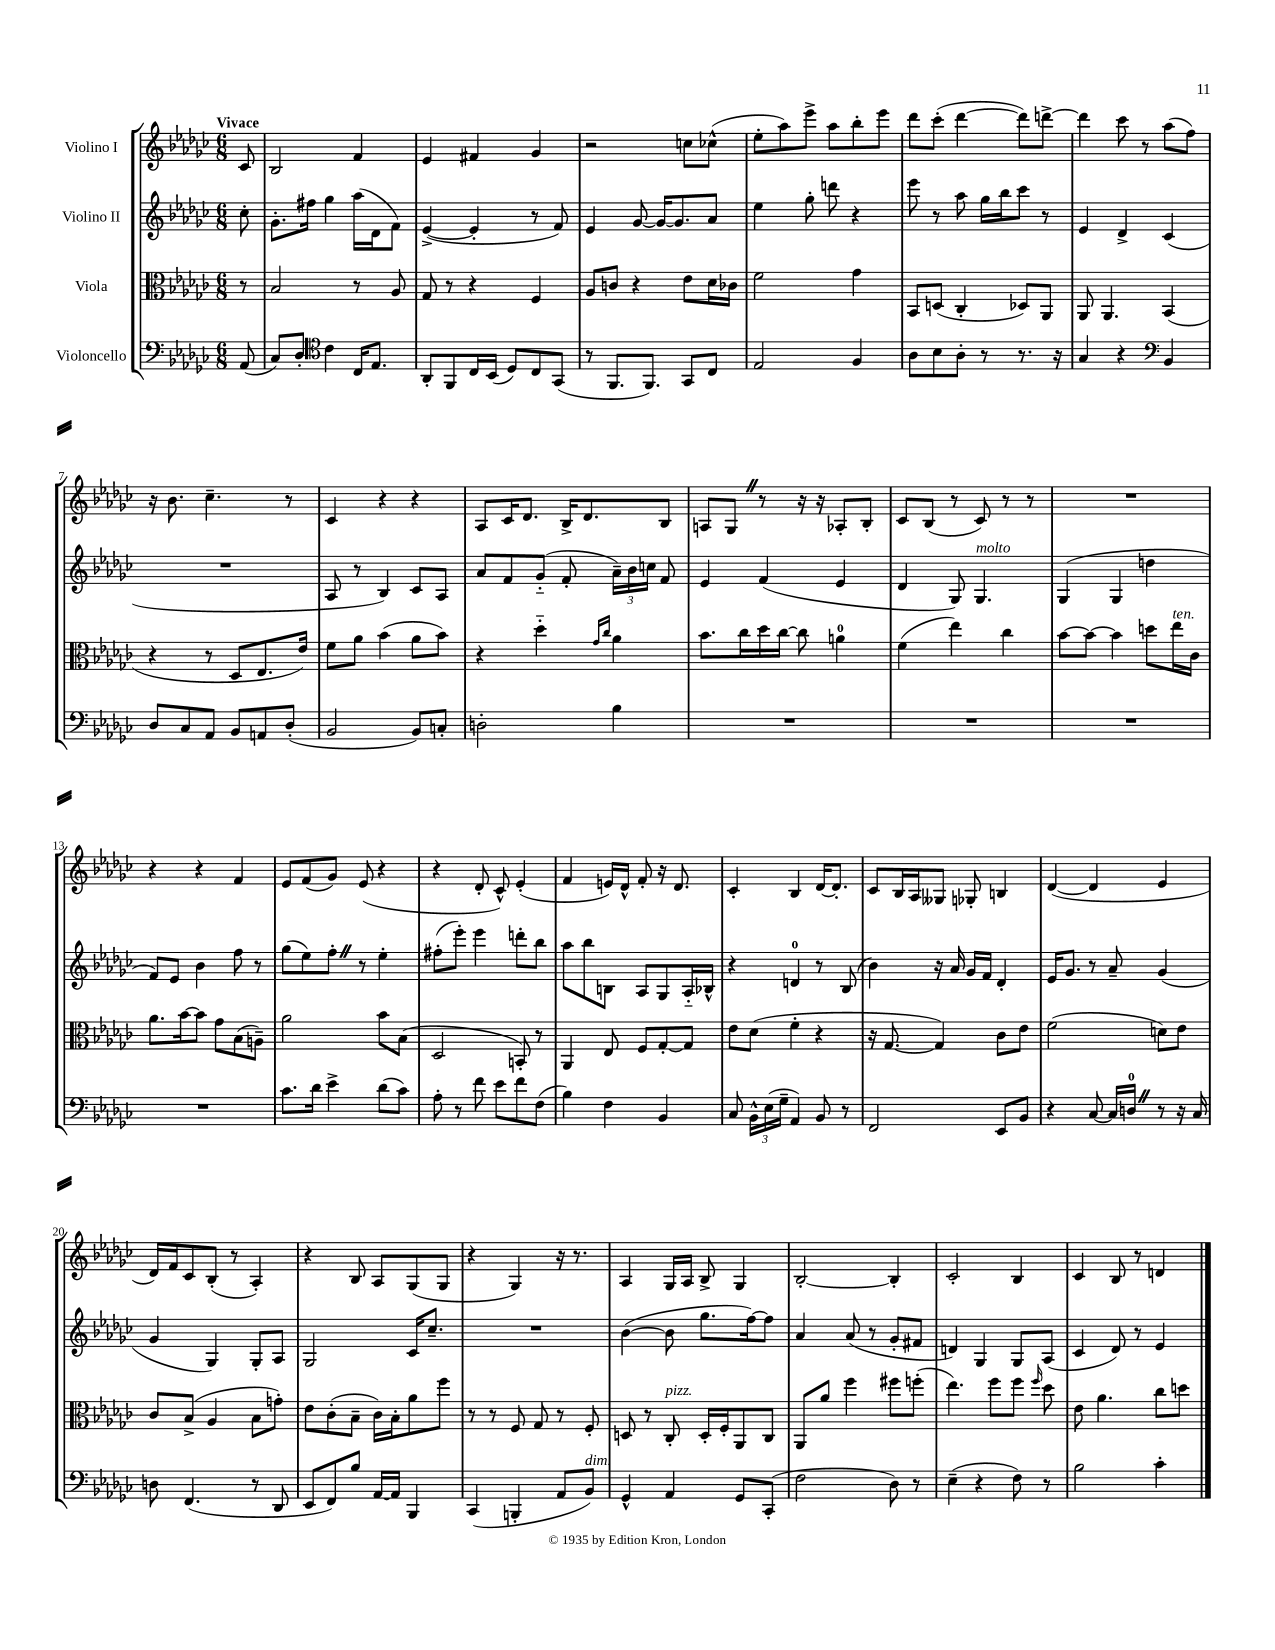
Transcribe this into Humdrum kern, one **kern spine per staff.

**kern	**kern	**kern	**kern
*part4	*part3	*part2	*part1
*staff4	*staff3	*staff2	*staff1
*I"Violoncello	*I"Viola	*I"Violino II	*I"Violino I
*clefF4	*clefC3	*clefG2	*clefG2
*k[b-e-a-d-g-c-]	*k[b-e-a-d-g-c-]	*k[b-e-a-d-g-c-]	*k[b-e-a-d-g-c-]
*M6/8	*M6/8	*M6/8	*M6/8
=	=	=	=
!	!	!	!LO:TX:a:B:t=Vivace
(8AA-/	8r	8cc-'\	8c-/
=1	=1	=1	=1
8C-/L)	2B-/	8.g-'\L	2B-/
8D-'/J	.	.	.
.	.	16ff#X\Jk	.
*clefC4	*	*	*
4c-\	.	4gg-\	.
16C-/KL	8r	(16aa-\LL	4f/
8.E-/J	.	16d-\J	.
.	8A-/	8f\J)	.
=2	=2	=2	=2
8AA-'/L	8G-/	([4e-^/	4e-/
8FF/	8r	.	.
16C-/L	4r	4e-'/]	4f#X/
(16BB-/JJ	.	.	.
8D-/L)	.	.	.
8C-/	4F/	8r	4g-/
(8GG-/J	.	8f/)	.
=3	=3	=3	=3
8r	8A-/L	4e-/	2r
8.FF/L	8cn/J	.	.
.	4r	[8g-/	.
8.FF/J)	.	.	.
.	.	16g-/KL_	.
.	.	8.g-/]	.
8GG-/L	8e-\L	.	8ccn\L
8C-/J	16d-\L	8a-/J	(8cc-X^^\J
.	16c-X\JJ	.	.
=4	=4	=4	=4
2E-/	2f\	4ee-\	8ee-'\L
.	.	.	8aa-\)
.	.	8gg-'\	8eee-^\J
.	.	8dddn\	8aa-\L
4F/	4g-\	4r	8bb-'\
.	.	.	8eee-\J
=5	=5	=5	=5
8A-\L	8BB-/L	8eee-\	8ddd-\L
8B-\	(8Dn/J	8r	(8ccc-'\J
8A-'\J	4C-'/	8aa-\	[4ddd-\
8r	.	16gg-\LL	.
.	.	16bb-\J	.
8.r	8D-X/L)	8ccc-\J	8ddd-\L])
.	8AA-/J	8r	[8dddn^\J
16r	.	.	.
=6	=6	=6	=6
4G-/	8AA-/	4e-/	4ddd\]
.	4.AA-/	.	.
4r	.	4d-^/	8ccc-\
.	.	.	8r
*clefF4	*	*	*
4BB-/	(4BB-/	(4c-/	(8aa-\L
.	.	.	8ff\J)
!!LO:LB:g=z
=7	=7	=7	=7
8D-/L	4r	2.r	16r
.	.	.	8.b-\
8C-/	.	.	.
8AA-/J	8r	.	4.cc-~\
8BB-/L	8D-/L	.	.
8AAn/	8.E-/	.	.
(8D-'/J	.	.	8r
.	16e-/Jk)	.	.
=8	=8	=8	=8
2BB-/	8f\L	8A-/	4c-/
.	8a-\J	8r	.
.	(4b-\	4B-/)	4r
8BB-/L)	8a-\L	8c-/L	4r
8Cn'/J	8b-\J)	8A-/J	.
=9	=9	=9	=9
2Dn'\	4r	8a-/L	8A-/L
.	.	8f/	16c-/K
.	.	.	8.d-/J
.	4dd-\	(8g-/J	.
.	.	8f'/	16B-^/KL
.	.	.	8.d-/
.	16qqg-/LL	.	.
.	16qqcc-/JJ	.	.
4B-\	4a-\	24a-~\LL)	.
.	.	24b-\	.
.	.	24ccn\JJ	.
.	.	8f/	8B-/J
=10	=10	=10	=10
2.r	8.b-\L	4e-/	8An/L
.	.	.	8G-Z/J
.	16cc-\L	.	.
.	16dd-\	(4f/	8r
.	[16cc-\JJ	.	.
.	8cc-\]	.	16r
.	.	.	16r
.	4an\	4e-/	8A-X'/L
.	.	.	8B-'/J
=11	=11	=11	=11
2.r	(4f\	4d-/	8c-/L
.	.	.	(8B-/J
.	4ee-\)	8G-/)	8r
!	!	!LO:TX:a:i:t=molto	!
.	.	4.G-/	8c-/)
.	4cc-\	.	8r
.	.	.	8r
=12	=12	=12	=12
2.r	[8b-\L	(4G-/	2.r
.	8b-\J_	.	.
.	4b-\]	4G-/	.
.	8ddn\L	4ddn\	.
!	!LO:TX:a:i:t=ten.	!	!
.	16ee-\L	.	.
.	16c-\JJ	.	.
!!LO:LB:g=z
=13	=13	=13	=13
2.r	8.a-\L	8f/L)	4r
.	.	8e-/J	.
.	[16b-\k	.	.
.	8b-\J]	4b-\	4r
.	8g-\L	.	.
.	(8B-\	8ff\	4f/
.	8An~\J)	8r	.
=14	=14	=14	=14
8.c-\L	2a-\	(8gg-\L	8e-/L
.	.	8ee-\)	(8f/
16d-\Jk	.	.	.
4e-^\	.	8ff'Z\J	8g-/J)
.	.	8r	(8e-/
(8d-\L	8b-\L	4ee-'\	4r
8c-\J)	(8B-\J	.	.
=15	=15	=15	=15
8A-'\	2D-/	(8ff#X'\L	4r
8r	.	8eee-'\J)	.
8f\	.	4eee-\	8d-'/
8e-\L	.	.	8c-^^/)
8f\	8BBn'/)	8dddn'\L	(4e-'/
(8F\J	8r	8bb-\J	.
=16	=16	=16	=16
4B-\)	4AA-/	8aa-\L	4f/
.	.	8bb-\	.
4F\	8E-/	8Bn\J	16en/LL)
.	.	.	16d-^^/JJ
.	8F/L	8A-/L	8f'/
4BB-/	[8G-'/	8G-/	16r
.	.	.	8.d-/
.	8G-/J]	16A-/L	.
.	.	16B-X^^/JJ	.
=17	=17	=17	=17
8C-/	8e-\L	4r	4c-'/
24BB-^^\LL	(8d-\J	.	.
(24E-\	.	.	.
24G-~\JJ	.	.	.
4AA-/)	4f'\	4dn/	4B-/
8BB-/	4r	8r	[16d-/KL
.	.	.	8.d-'/J]
8r	.	(8B-/	.
=18	=18	=18	=18
2FF/	16r	4b-\)	8c-/L
.	[8.G-/	.	.
.	.	.	16B-/L
.	.	.	16A-/J
.	4G-/])	16r	8G--X/J
.	.	16a-/	.
.	.	16g-/LL	8G-X'/
.	.	16f/JJ	.
8EE-/L	8c-\L	4d-'/	4Bn/
8BB-/J	8e-\J	.	.
=19	=19	=19	=19
4r	(2f\	16e-/KL	([4d-/
.	.	8.g-/J	.
[8C-/	.	8r	4d-/]
16C-/LL]	.	8a-~/	.
16DnZ/JJ	.	.	.
8r	8dn\L)	(4g-/	4e-/
16r	8e-\J	.	.
16C-/	.	.	.
!!LO:LB:g=z
=20	=20	=20	=20
8Dn\	8c-/L	4g-/	16d-/LL)
.	.	.	16f/J
(4.FF/	(8B-^/J	.	8c-/
.	4A-/	4G-/)	(8B-'/J
.	.	.	8r
8r	8B-\L	8G-'/L	4A-'/)
8DD-/	8gn'\J)	8A-/J	.
=21	=21	=21	=21
8EE-/L	8e-\L	2G-/	4r
8FF/)	(8c-'\	.	.
8B-/J	8B-~\J	.	8B-/
[16AA-/LL	16c-\LL)	.	8A-/L
16AA-/JJ]	16B-'\J	.	.
4BBB-/	8a-\	16c-/KL	(8G-/
.	.	8.cc-~/J	.
.	8ff\J	.	8G-/J
=22	=22	=22	=22
(4CC-/	8r	2.r	4r
.	8r	.	.
4BBBn'/	8F/	.	4G-/)
.	8G-/	.	.
8AA-/L	8r	.	16r
.	.	.	8.r
!LO:TX:a:i:t=dim.	!	!	!
8BB-/J)	8F'/	.	.
=23	=23	=23	=23
4GG-^^/	8Dn/	([4b-\	4A-/
.	8r	.	.
!	!LO:TX:a:i:t=pizz.	!	!
4AA-/	8C-'/	8b-\]	16G-/LL
.	.	.	16A-/JJ
.	16D'/LL	8.gg-\L	8B-^/
.	16F'/J	.	.
8GG-/L	8AA-/	.	4G-/
.	.	[16ff\k)	.
(8CC-'/J	8C-/J	8ff\J]	.
=24	=24	=24	=24
2F\	8AA-/L	4a-/	[2B-'/
.	8a-/J	.	.
.	4ff\	(8a-/	.
.	.	8r	.
8D-\)	8ff#X\L	8g-'/L	4B-'/]
8r	(8ffn'\J	8f#X/J	.
=25	=25	=25	=25
(4E-~\	4.ee-\)	4dn/)	2c-'/
4r	.	4G-/	.
.	8ff\L	.	.
8F\)	8ff\J	8G-/L	4B-/
.	16qqff/	.	.
8r	8dd-\	(8A-/J	.
=26	=26	=26	=26
2B-\	8e-\	4c-/	4c-/
.	4.a-\	.	.
.	.	8d-/)	8B-/
.	.	8r	8r
4c-'\	8cc-\L	4e-/	4dn/
.	8ddn\J	.	.
==	==	==	==
*-	*-	*-	*-
